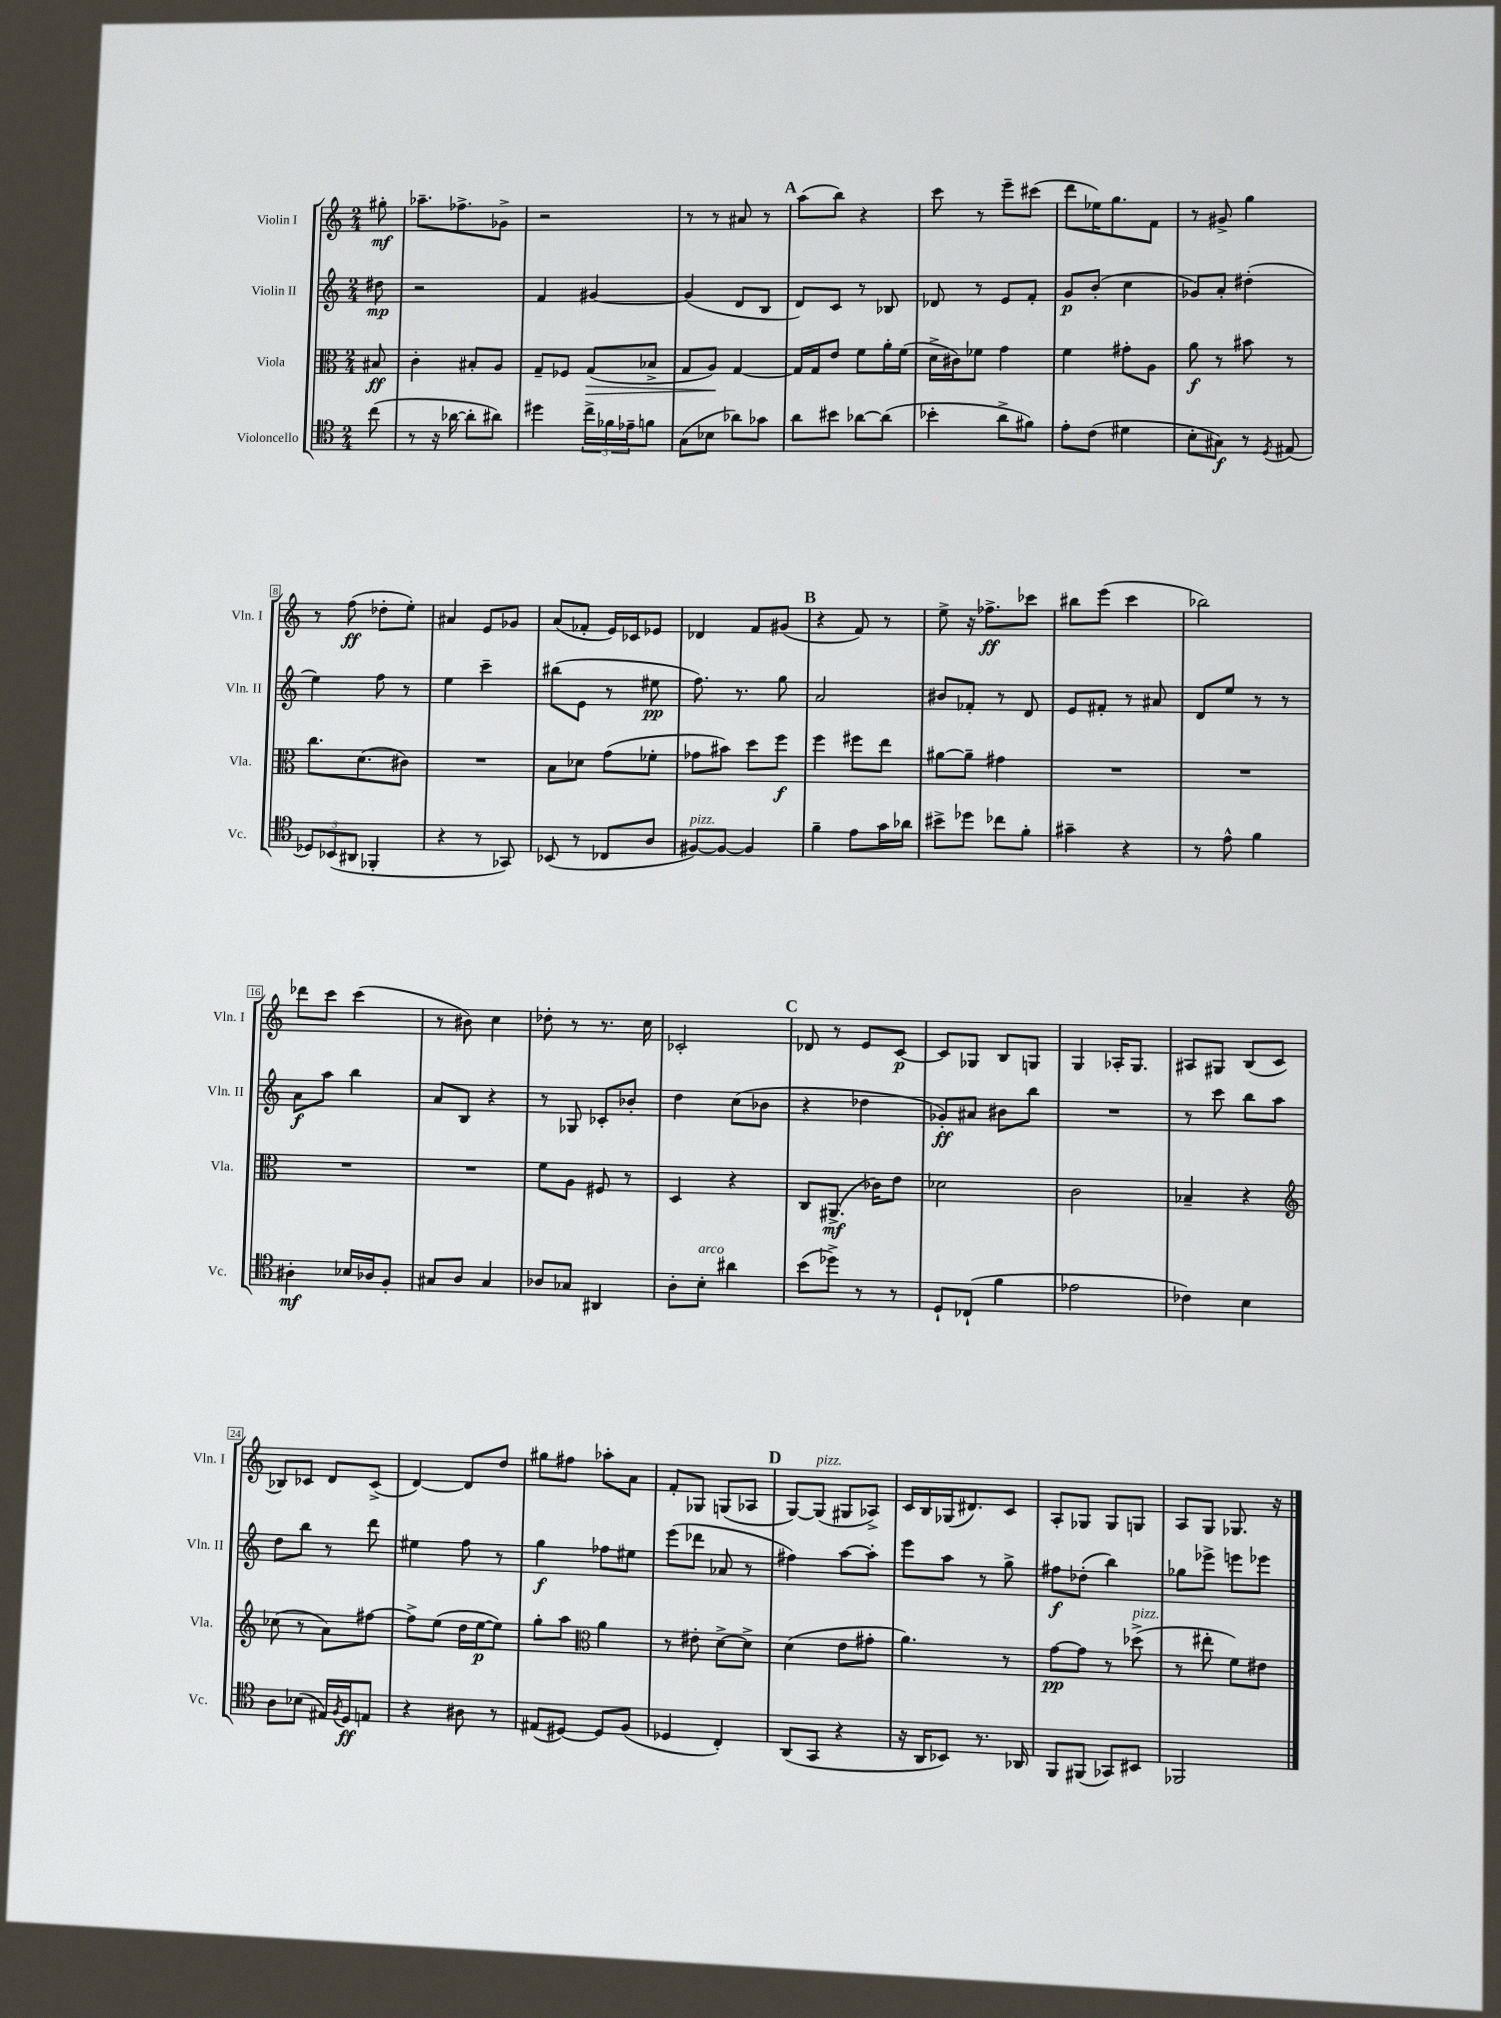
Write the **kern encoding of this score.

**kern	**kern	**kern	**kern
*staff4	*staff3	*staff2	*staff1
*clefC4	*clefC3	*clefG2	*clefG2
*k[]	*k[]	*k[]	*k[]
*M2/4	*M2/4	*M2/4	*M2/4
(8cc	8B#	8dd#	8gg#'
=	=	=	=
8r	4c'	2r	8.aa-~
16r	.	.	.
[16a-	.	.	8.ff-^
8a-']	8B#'	.	.
8a#)	8A	.	8g-^
=	=	=	=
4dd#	8G~	4f	2r
.	8F-	.	.
24cc^	(8G	[4g#	.
24f-	.	.	.
24e-~	.	.	.
8f	8B-^	.	.
=	=	=	=
(8G	8G	(4g#]	8r
8B-	8A)	.	8r
8a-)	[4G	8d	8a#
8g-	.	8B	8r
=	=	=	=
8a	16G]	8d)	(8aa
.	16G	.	.
8b#	8e	8c	8bb)
[8a-	8f	8r	4r
(8a-]	16a'	8B-	.
.	(16f	.	.
=	=	=	=
4b-'	16d^	8d-	8ccc
.	16c#)	.	.
.	8f-	8r	8r
8a^	4g	8e	8eee~
8f#)	.	8f'	(8ccc#
=	=	=	=
8e'	4f	8g	8ddd
(8c	.	(8b'	16ee-)
.	.	.	8.gg
4d#	8g#'	4cc	.
.	8A	.	8f
=	=	=	=
8B'	8a	8g-)	8r
8G#)	8r	8a'	8g#^
8r	8b#	(4dd#'	4gg
8qD	.	.	.
(8E#	8r	.	.
=	=	=	=
12D-)	8.cc	4ee)	8r
(12BB-	.	.	.
.	.	.	(8ff
12AA#	.	.	.
.	(8.d	.	.
4FF-'	.	8ff	8dd-'
.	8c#)	8r	8ee')
=	=	=	=
4r	2r	4ee	4a#
8r	.	4ccc~	8e
8GG-)	.	.	8g-
=	=	=	=
(8BB-	8B	(8bb#	(8a
8r	8d-	8e	8f-'
8C-	(8g	8r	16e)
.	.	.	16c-
8A	8f-'	8ee#	8e-
=	=	=	=
[8F#)	8g-	8.ff)	4d-
8F#_	8b#)	.	.
.	.	8.r	.
4F#]	8dd	.	8f
.	8ff	8gg	(8g#
=	=	=	=
4f~	4ff	2a	4r
8e	8ff#	.	8f)
16g	8ee	.	8r
16a-	.	.	.
=	=	=	=
8b#^	[8a#	8b#	8ee^
8dd-	8a#~]	8f-'	16r
.	.	.	8.ff-^
8cc-	4g#	8r	.
8f'	.	8d	8ccc-
=	=	=	=
4g#~	2r	8e	8bb#
.	.	8f#'	(8eee
4r	.	8r	4ccc
.	.	8a#	.
=	=	=	=
8r	2r	8d	2bb-)
8e^^	.	8ee	.
4f	.	8r	.
.	.	8r	.
=	=	=	=
4A#'	2r	8a	8ddd-
.	.	8aa	8ccc
16B-	.	4bb	(4ccc
16A-	.	.	.
8F'	.	.	.
=	=	=	=
8G#	2r	8a	8r
8A	.	8B	8b#)
4G#	.	4r	4cc
=	=	=	=
8A-	8f	8r	8dd-'
8G-	8A	8G-	8r
4AA#	8F#	8c-'	8.r
.	8r	8b-'	.
.	.	.	16cc
=	=	=	=
8A'	4D	4dd	2c-'
8B'	.	.	.
4a#	4r	(8cc	.
.	.	8b-	.
=	=	=	=
(8b	8C	4r	8d-
8dd-^)	(8.AA#^	.	8r
8r	.	4dd-	8e
.	16c-)	.	.
8r	8e	.	[8c
=	=	=	=
8D`	2d-	8g-')	8c]
(8C-`	.	8a#	8G-
4f	.	8b#	8B
.	.	8bb	8G
=	=	=	=
2e-	2c	2r	4G
.	.	.	16A-'
.	.	.	8.G
=	=	=	=
4c-)	4B-~	8r	8A#
.	.	8ccc	8G#
4B	4r	8bb	(8B
.	.	8aa	8c
=	=	=	=
*	*clefG2	*	*
8A	(8cc-	8dd	8B-)
(8B-	8r	8bb	8c-
16E#)	8a)	8r	8d
8qF	.	.	.
16D	.	.	.
8E	[8ff#	8ddd	(8c-^
=	=	=	=
4r	8ff#^]	4ee#	[4d)
.	(8ee	.	.
8A#	16dd	8ff	8d]
.	[16ee	.	.
8r	8ee])	8r	8dd
=	=	=	=
(8E#	8gg'	4gg	8gg#
[8D#)	8aa	.	8ff#
*	*clefC3	*	*
8D#]	4a	8ff-	8aa-'
(8F	.	8ee#	8a
=	=	=	=
4D-	8r	(8eee	8f'
.	8e#'	8ddd-	8G-
4C')	[8d^	8a-	(8G
.	8d^]	8r	8A-
=	=	=	=
(8AA	(4d	4ff#)	[8G)
8GG	.	.	(8G]
4r	8e	[8aa	8G#
.	8g#'	8aa']	8A-^)
=	=	=	=
16r	4.a)	8eee	16c
16AA	.	.	16B
8BB-)	.	8aa	(16G-
.	.	.	8.d#)
8.r	.	8r	.
.	8r	8gg^	8c
16AA-	.	.	.
=	=	=	=
8FF	[8g	8ff#	8A'
(8FF#	8g]	(8dd-'	8G-
8GG-)	8r	4bb)	8G-
8BB#	(8dd-^	.	8G
=	=	=	=
2FF-	8r	8gg-	8A
.	8ee#'	8eee-^	8G
.	8f)	8eee	8.G-
.	8e#	8eee-	.
.	.	.	16r
==	==	==	==
*-	*-	*-	*-
